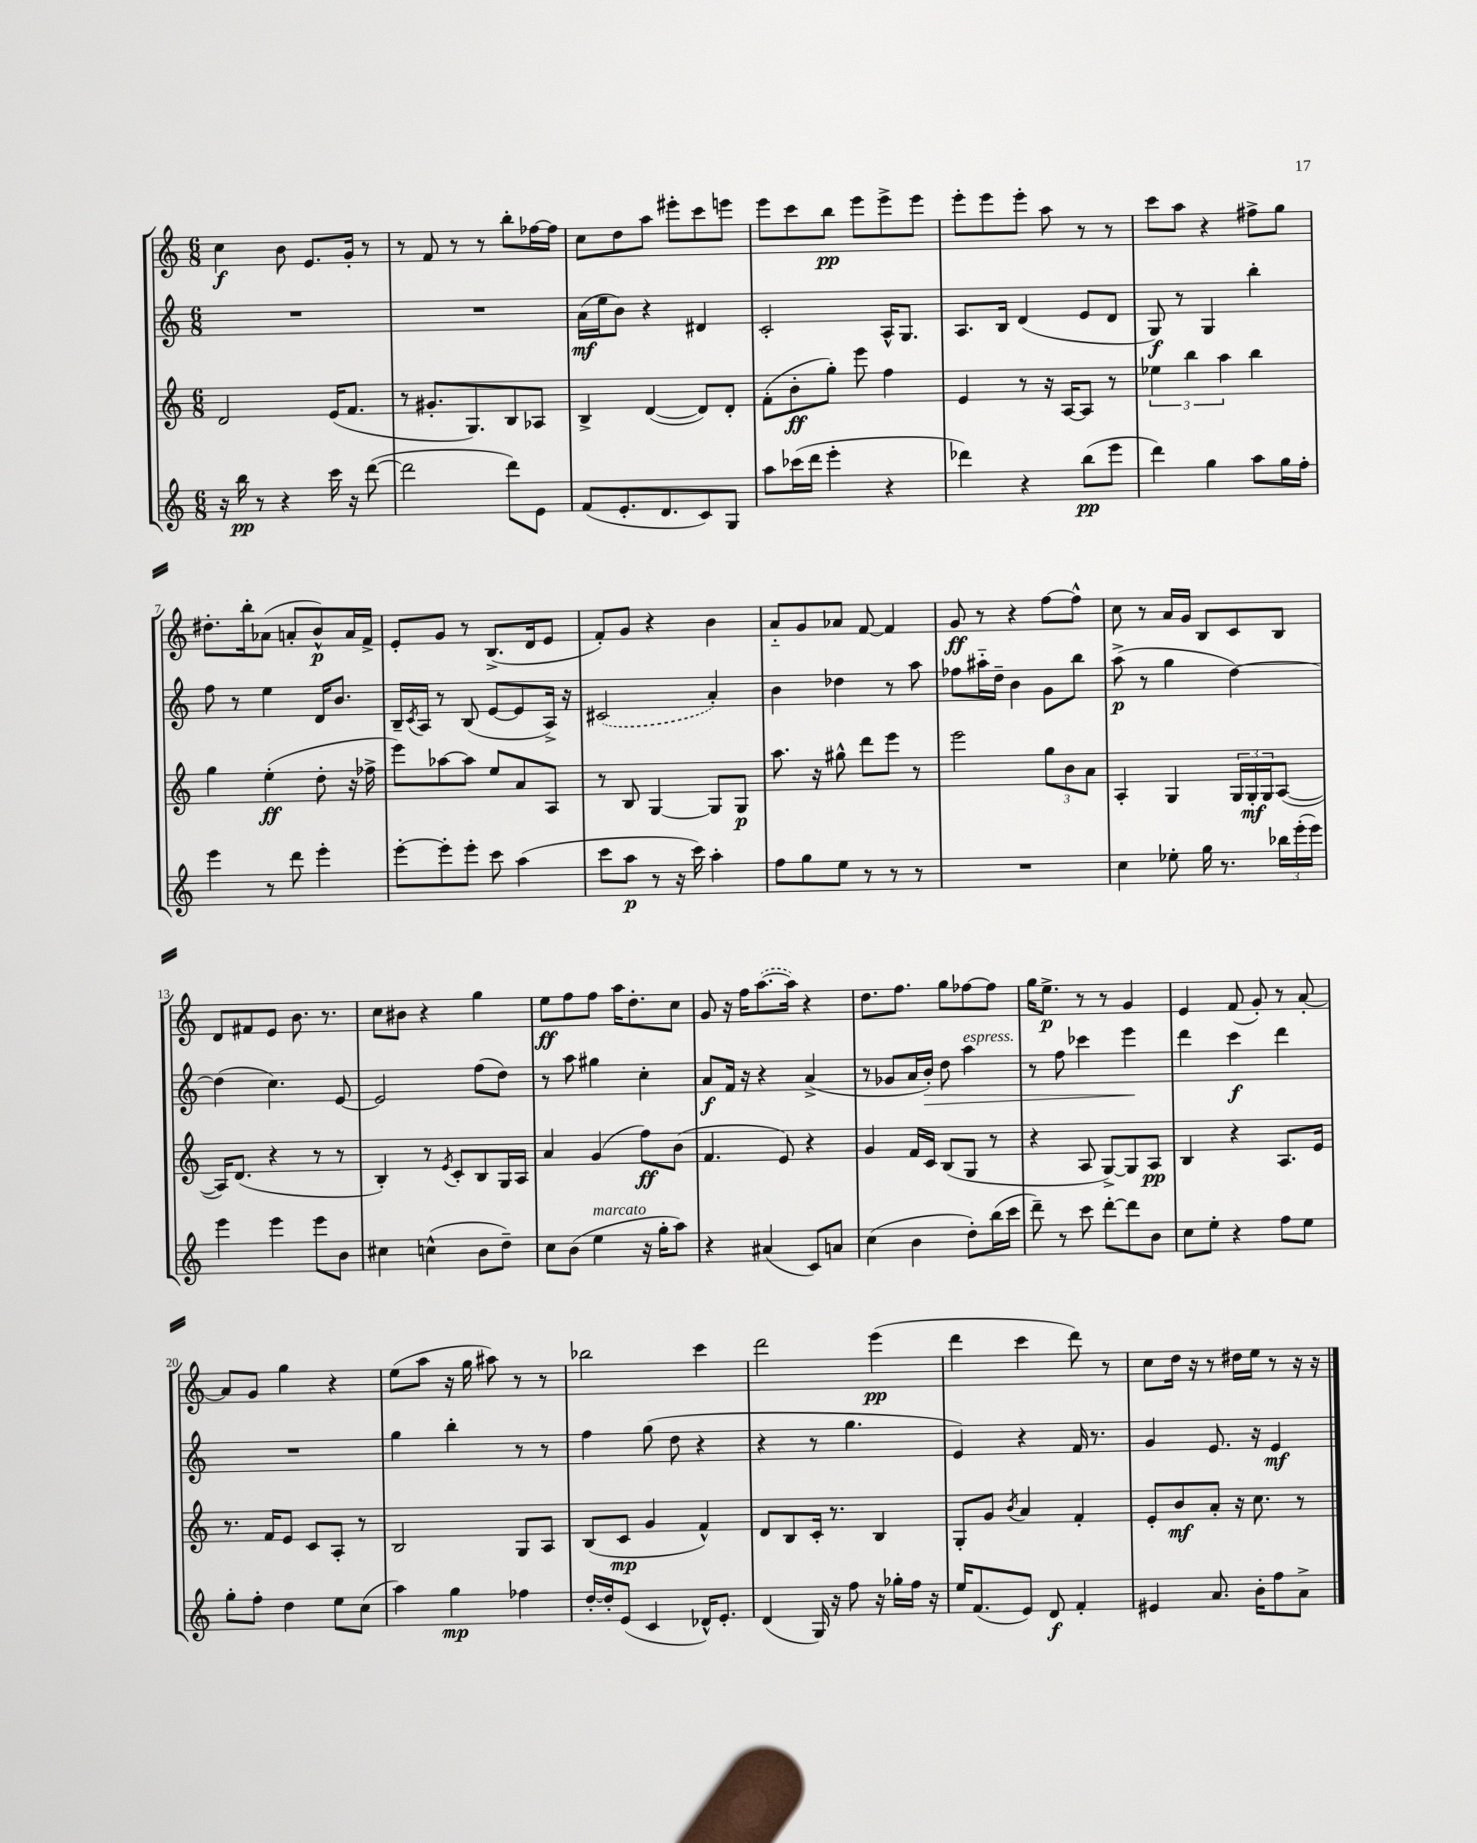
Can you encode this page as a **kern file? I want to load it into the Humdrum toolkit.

**kern	**kern	**kern	**kern
*staff4	*staff3	*staff2	*staff1
*clefG2	*clefG2	*clefG2	*clefG2
*k[]	*k[]	*k[]	*k[]
*M6/8	*M6/8	*M6/8	*M6/8
16r	2d/	2.r	4cc\
16bb\	.	.	.
8r	.	.	.
4r	.	.	8b\
.	.	.	8.e/L
16ccc\	(16e/LK	.	.
16r	8.f/J	.	16g'/Jk
([8ddd\	.	.	8r
=	=	=	=
2ddd\]	8r	2.r	8r
.	8.g#'/L	.	8f/
.	.	.	8r
.	8.G/)	.	.
.	.	.	8r
8ddd\L)	8B/	.	8bb'\L
8e\J	8A-/J	.	[16ff-\L
.	.	.	16ff-\]JJ
=	=	=	=
(8f/L	4B^/	(16a\LL	8cc\L
.	.	16ee\J	.
8.e'/	.	8b\J)	8dd\
.	([4d/	4r	8aa\J
8.d/	.	.	.
.	.	.	8eee#'\L
8c/)	8d/]L)	4d#/	8ccc\
8G/J	8d'/J	.	8eee\J
=	=	=	=
8aa\L	(8f'\L	2c'/	8eee\L
(16ccc-\L	8b'\	.	8ccc\
16ddd\JJ	.	.	.
4eee'\	8gg'\J)	.	8bb\J
.	8eee\	.	8eee\L
4r	4ff\	16A^^/LK	8eee^\
.	.	8.G/J	.
.	.	.	8eee\J
=	=	=	=
4ddd-\)	4e/	8.A/L	8eee'\L
.	.	.	8eee\
.	.	16B/Jk	.
4r	8r	(4d/	8eee'\J
.	16r	.	8aa\
.	[16A/LK	.	.
(8bb\L	8A/]J	8e/L	8r
8eee\J	8r	8d/J	8r
=	=	=	=
4ddd\)	6ee-\	8G/)	8ccc\L
.	.	8r	8aa\J
.	6bb\	.	.
4gg\	.	4G/	4r
.	6aa\	.	.
8aa\L	4bb\	4bb'\	8ff#^\L
16gg\L	.	.	8gg\J
16ff'\JJ	.	.	.
=	=	=	=
4eee\	4gg\	8ff\	8.dd#'\L
.	.	8r	.
.	.	.	16bb'\k
8r	(4ee'\	4ee\	(8a-\J
8ddd\	.	.	8a'/L
4eee'\	8dd'\	16d/LK	8b^^/)
.	.	8.b/J	.
.	16r	.	16a/L
.	16ff-^\	.	16f^/JJ
=	=	=	=
[8eee'\L	8eee\L)	16B~/LL	8e'/L
.	.	8qc/	.
.	.	16A/JJ	.
8eee'\]	[8aa-\	8r	8g/J
8eee'\J	8aa-\]J	(8B/	8r
8ccc\	8ee/L	[8e/L	(8.B^/L
(4aa\	8a/	8e/]	.
.	.	.	16d/k
.	8A/J	16A^/Jk)	8e/J
.	.	16r	.
=	=	=	=
8ccc\L	8r	(2c#/	8f'/L)
8aa\J	8B/	.	8g/J
8r	[4G/	.	4r
16r	.	.	.
16ccc\)	.	.	.
4aa'\	8G/]L	4a'/)	4b\
.	8G/J	.	.
=	=	=	=
8ff\L	8.aa\	4b\	8a'~/L
8gg\	.	.	8g/
.	16r	.	.
8ee\J	8gg#^^\	4dd-\	8a-/J
8r	8ddd\L	.	[8f/
8r	8eee\J	8r	4f/]
8r	8r	8aa\	.
=	=	=	=
2.r	2eee\	8ff-\L	8g/
.	.	16aa#'~\L	8r
.	.	16dd~\JJ	.
.	.	4b\	4r
.	12gg\L	8g\L	[8ff\L
.	12b\	.	.
.	.	8bb\J	8ff^^\]J
.	12a\J	.	.
=	=	=	=
4cc\	4A'/	(8aa^\	8cc\
.	.	8r	8r
8ee-'\	4G/	4gg\	16a/LL
.	.	.	16g/JJ
16gg\	.	.	8B/L
8.r	.	.	.
.	24G/LL	[4dd\)	8c/
.	24G'/	.	.
.	24G/J	.	.
24bb-\LL	([8A/J	.	8B/J
(24eee'\	.	.	.
24eee\JJ)	.	.	.
=	=	=	=
4eee\	16A/]LK)	(4dd\]	8d/L
.	(8.d/J	.	.
.	.	.	8f#/
4eee\	4r	4.cc\)	8e/J
.	.	.	8.b\
8eee\L	8r	.	.
.	.	.	8.r
8b\J	8r	[8e/	.
=	=	=	=
4cc#\	4B'/)	2e/]	8cc\L
.	.	.	8b#\J
(4cc^^\	8r	.	4r
.	8qe/	.	.
.	8c'/L	.	.
8b\L	8B/	(8ff\L	4gg\
8dd~\J)	16G/L	8dd\J)	.
.	16A/JJ	.	.
=	=	=	=
8cc\L	4a/	8r	8ee\L
(8b\J	.	8aa\	8ff\
4ee\	(4g/	4gg#\	8ff\J
.	.	.	16aa\LK
.	.	.	8.dd'\
16r	8ff\L)	4cc'\	.
16gg'\LK	.	.	.
8aa\J)	(8b\J	.	8cc\J
=	=	=	=
4r	4.f/	8a/L	8g/
.	.	16f/Jk	16r
.	.	16r	16ff\LK
(4a#/	.	4r	([8.aa\
.	8e/)	.	.
.	.	.	16aa\]Jk)
8c/L)	4r	(4a^/	4r
8a/J	.	.	.
=	=	=	=
(4cc\	4g/	8r	8.dd\L
.	.	8g-/L	.
.	.	.	8.ff\J
4b\	16f/LL	16a/L	.
.	16c/JJ	16b'/JJ)	.
.	(8B/L	8dd\	8gg\L
8dd'\L)	8G/J	4aa\	[8ff-\
(16bb\L	8r	.	8ff-\]J
16ccc\JJ	.	.	.
=	=	=	=
8ddd~\)	4r	8r	16gg\LK
.	.	.	8.ee^\J
8r	.	8ff\	.
8ccc\	8A/	4ccc-\	8r
[8ddd'\L	[8G^/L)	.	8r
8ddd\]	8G/]	4eee\	4g/
8b\J	8A/J	.	.
=	=	=	=
8cc\L	4B/	4ddd\	4e/
8ee'\J	.	.	.
4r	4r	4ccc\	(8f/
.	.	.	8g'/)
8ff\L	8.A/L	4ddd\	8r
8ee\J	.	.	[8a'/
.	16e/Jk	.	.
=	=	=	=
8gg'\L	8.r	2.r	8a/]L
8ff'\J	.	.	8g/J
.	16f/LK	.	.
4dd\	8e/J	.	4gg\
.	8c/L	.	.
8ee\L	8A'/J	.	4r
(8cc\J	8r	.	.
=	=	=	=
4aa\)	2B/	4gg\	(8ee\L
.	.	.	8aa\J
4gg\	.	4bb'\	16r
.	.	.	16gg\
.	.	.	8aa#\)
4ff-\	8G/L	8r	8r
.	8A/J	8r	8r
=	=	=	=
[16dd'/LL	(8B/L	4ff\	2bb-\
16dd'/]J	.	.	.
(8e/J	8c/J	.	.
4c/	4g/	(8gg\	.
.	.	8dd\	.
16d-^^/LK)	4f^^/)	4r	4ccc\
8.e'/J	.	.	.
=	=	=	=
(4d/	8d/L	4r	2ddd\
.	8B/	.	.
16G/)	16c'/Jk	8r	.
16r	8.r	.	.
8ff\	.	4.gg\	.
16r	4B/	.	(4eee\
16gg-'\LL	.	.	.
16ff\JJ	.	.	.
16r	.	.	.
=	=	=	=
16ee/LK	8G'/L	4e/)	4ddd\
(8.f/	.	.	.
.	8g/J	.	.
.	8qb/	.	.
8e/J)	4a/	4r	4ccc\
8d/	.	.	.
4f'/	4f'/	16f/	8ddd\)
.	.	8.r	.
.	.	.	8r
=	=	=	=
4e#/	8e'/L	4g/	8cc\L
.	8b/	.	16dd\Jk
.	.	.	16r
8.a/	8a'/J	8.e/	8r
.	16r	.	16dd#\LL
16b'\LK	8.cc\	16r	16ee\JJ
8ff\	.	4e/	8r
8a^\J	8r	.	16r
.	.	.	16r
==	==	==	==
*-	*-	*-	*-
